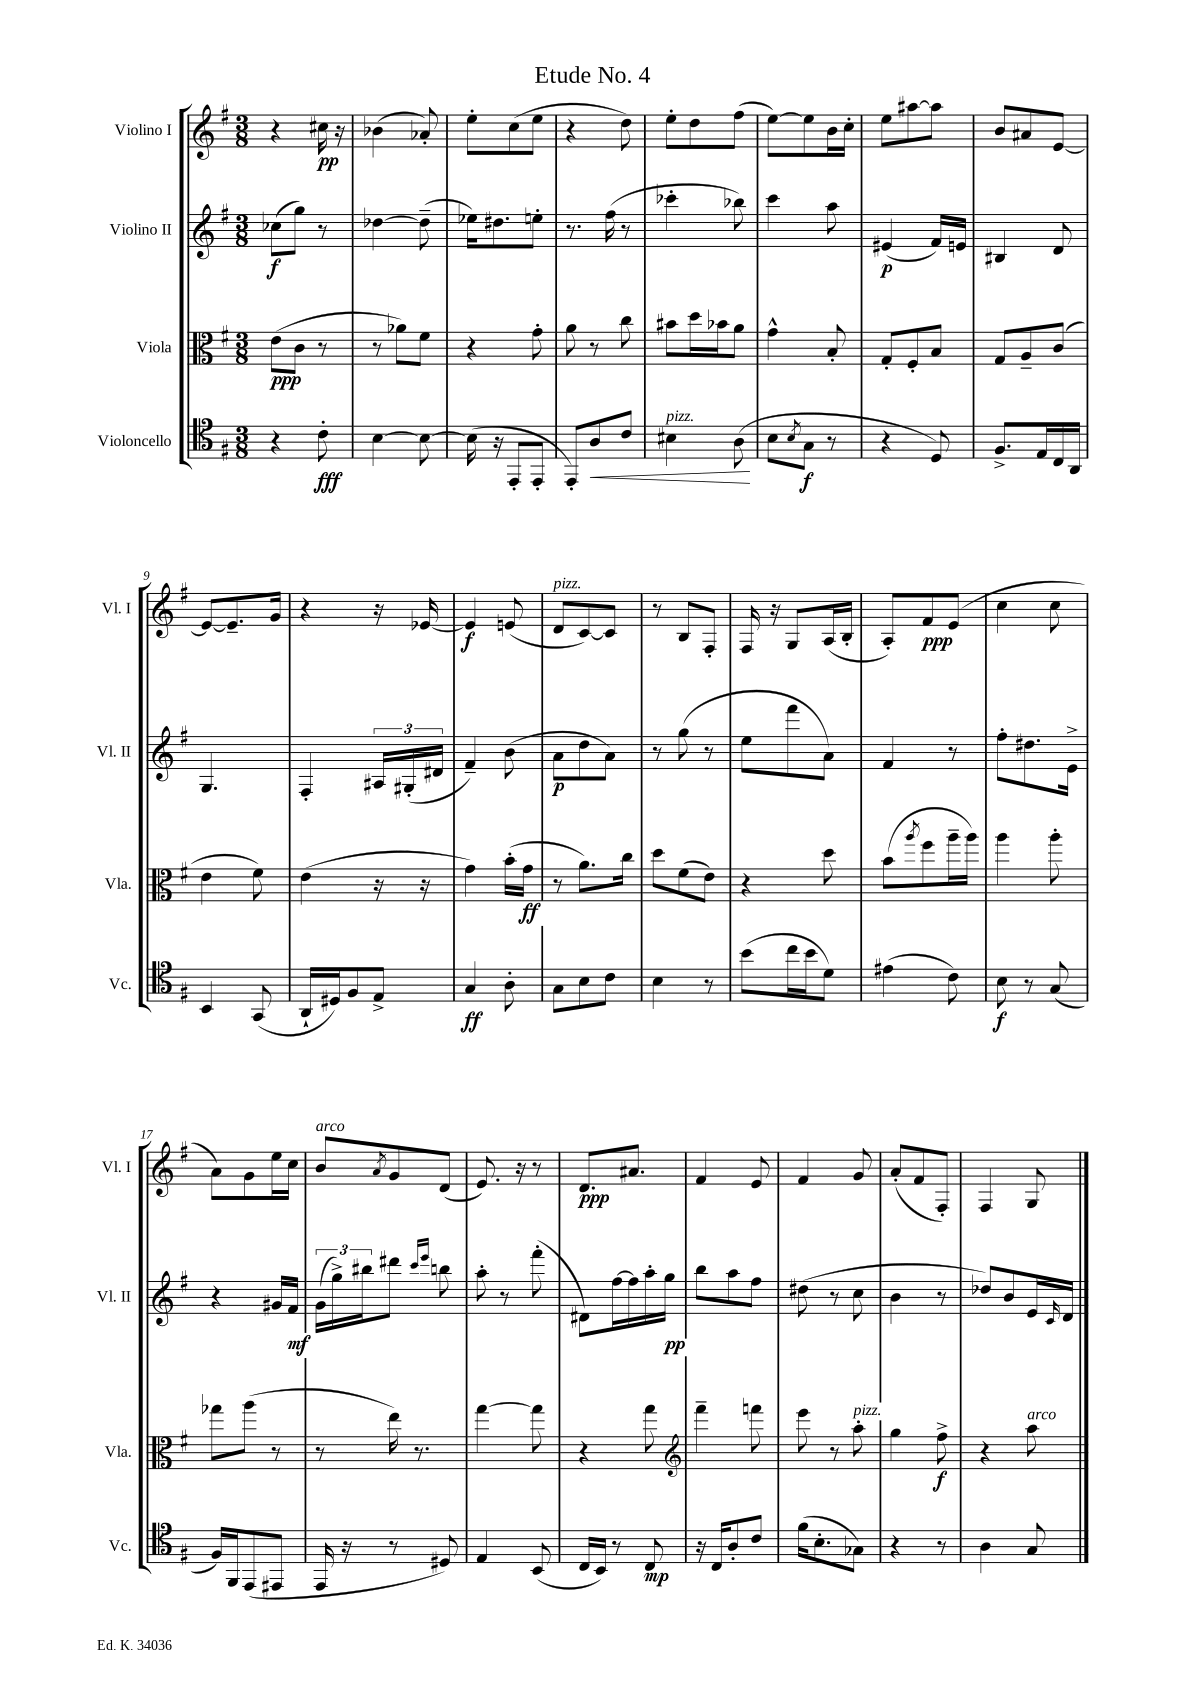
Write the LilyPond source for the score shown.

\header { title = "Etude No. 4" }
<<
\new StaffGroup <<
\new Staff = "s0" \with { instrumentName = "Violino I" shortInstrumentName = "Vl. I" } {
    \clef treble \key g \major \numericTimeSignature \time 3/8
    r4 cis''16\pp r16 |
    bes'4( aes'8-.) |
    e''8-. c''8( e''8 |
    r4 d''8) |
    e''8-. d''8 fis''8( |
    e''8~) e''8 b'16 c''16-. |
    e''8 ais''8~ ais''8 |
    b'8 ais'8 e'8~ |
    e'8~ e'8.-- g'16 |
    r4 r16 ees'16~ |
    ees'4\f e'8( |
    d'8^\markup { \italic "pizz." } c'8~) c'8 |
    r8 b8 fis8-. |
    fis16 r16 g8 a16( b16-. |
    a8-.) fis'8\ppp e'8( |
    c''4 c''8 |
    a'8) g'8 e''16 c''16 |
    b'8^\markup { \italic "arco" } \acciaccatura { a'8 } g'8 d'8( |
    e'8.) r16 r8 |
    d'8.\ppp ais'8. |
    fis'4 e'8 |
    fis'4 g'8 |
    a'8-.( fis'8 fis8-.) |
    fis4 g8 \bar "|." |
}
\new Staff = "s1" \with { instrumentName = "Violino II" shortInstrumentName = "Vl. II" } {
    \clef treble \key g \major \numericTimeSignature \time 3/8
    ces''8\f( g''8) r8 |
    des''4~ des''8--( |
    ees''16) dis''8. e''8-. |
    r8. fis''16( r8 |
    ces'''4-. bes''8) |
    c'''4 a''8 |
    eis'4\p( fis'16) e'16 |
    bis4 d'8 |
    g4. |
    fis4-. \tuplet 3/2 { ais16 gis16-.( dis'16 } |
    fis'4--) b'8( |
    a'8\p d''8 a'8) |
    r8 g''8( r8 |
    e''8 fis'''8 a'8) |
    fis'4 r8 |
    fis''8-. dis''8. e'16-> |
    r4 gis'16 fis'16\mf |
    \tuplet 3/2 { g'16( g''16->) bis''16 } dis'''8 \grace { c'''16 e'''16 } b''8 |
    a''8-. r8 fis'''8-.( |
    dis'8) fis''16~ fis''16 a''16-. g''16\pp |
    b''8 a''8 fis''8 |
    dis''8( r8 c''8 |
    b'4 r8 |
    des''8) b'8 e'16 \grace { c'16 } d'16 \bar "|." |
}
\new Staff = "s2" \with { instrumentName = "Viola" shortInstrumentName = "Vla." } {
    \clef alto \key g \major \numericTimeSignature \time 3/8
    e'8\ppp( c'8 r8 |
    r8 aes'8) fis'8 |
    r4 g'8-. |
    a'8 r8 c''8 |
    bis'8 d''16 bes'16 a'8 |
    g'4-^ b8-. |
    g8-. fis8-. b8 |
    g8 a8-- c'8( |
    e'4 fis'8) |
    e'4( r16 r16 |
    g'4) b'16-.( g'16\ff |
    r8 a'8.) c''16 |
    d''8 fis'8( e'8) |
    r4 d''8 |
    b'8( \acciaccatura { a''8 } fis''8 a''16-- a''16) |
    a''4 a''8-. |
    ges''8 a''8( r8 |
    r8 e''16) r8. |
    g''4~ g''8 |
    r4 g''8 |
    \clef treble fis'''4-- f'''8 |
    e'''8 r8 a''8-.^\markup { \italic "pizz." } |
    g''4 fis''8->\f |
    r4 a''8^\markup { \italic "arco" } \bar "|." |
}
\new Staff = "s3" \with { instrumentName = "Violoncello" shortInstrumentName = "Vc." } {
    \clef tenor \key g \major \numericTimeSignature \time 3/8
    r4 c'8-.\fff |
    b4~ b8~ |
    b16( r16 e,8-. e,8-. |
    e,8-.) a8\< c'8 |
    bis4^\markup { \italic "pizz." } a8\!( |
    b8 \acciaccatura { b8 } g8\f r8 |
    r4 d8) |
    fis8.-> e16 c16 a,16 |
    b,4 g,8( |
    a,16-! dis16) fis8 e8-> |
    g4\ff a8-. |
    g8 b8 c'8 |
    b4 r8 |
    b'8( c''16 b'16 d'8) |
    eis'4( c'8) |
    b8\f r8 g8( |
    fis16) fis,16 e,8( eis,8 |
    e,16 r16 r8 dis8) |
    e4 b,8( |
    c16 b,16) r8 c8\mp |
    r16 c16 a8-. c'8 |
    fis'16( b8.-. ges8) |
    r4 r8 |
    a4 g8 \bar "|." |
}
>>
>>
